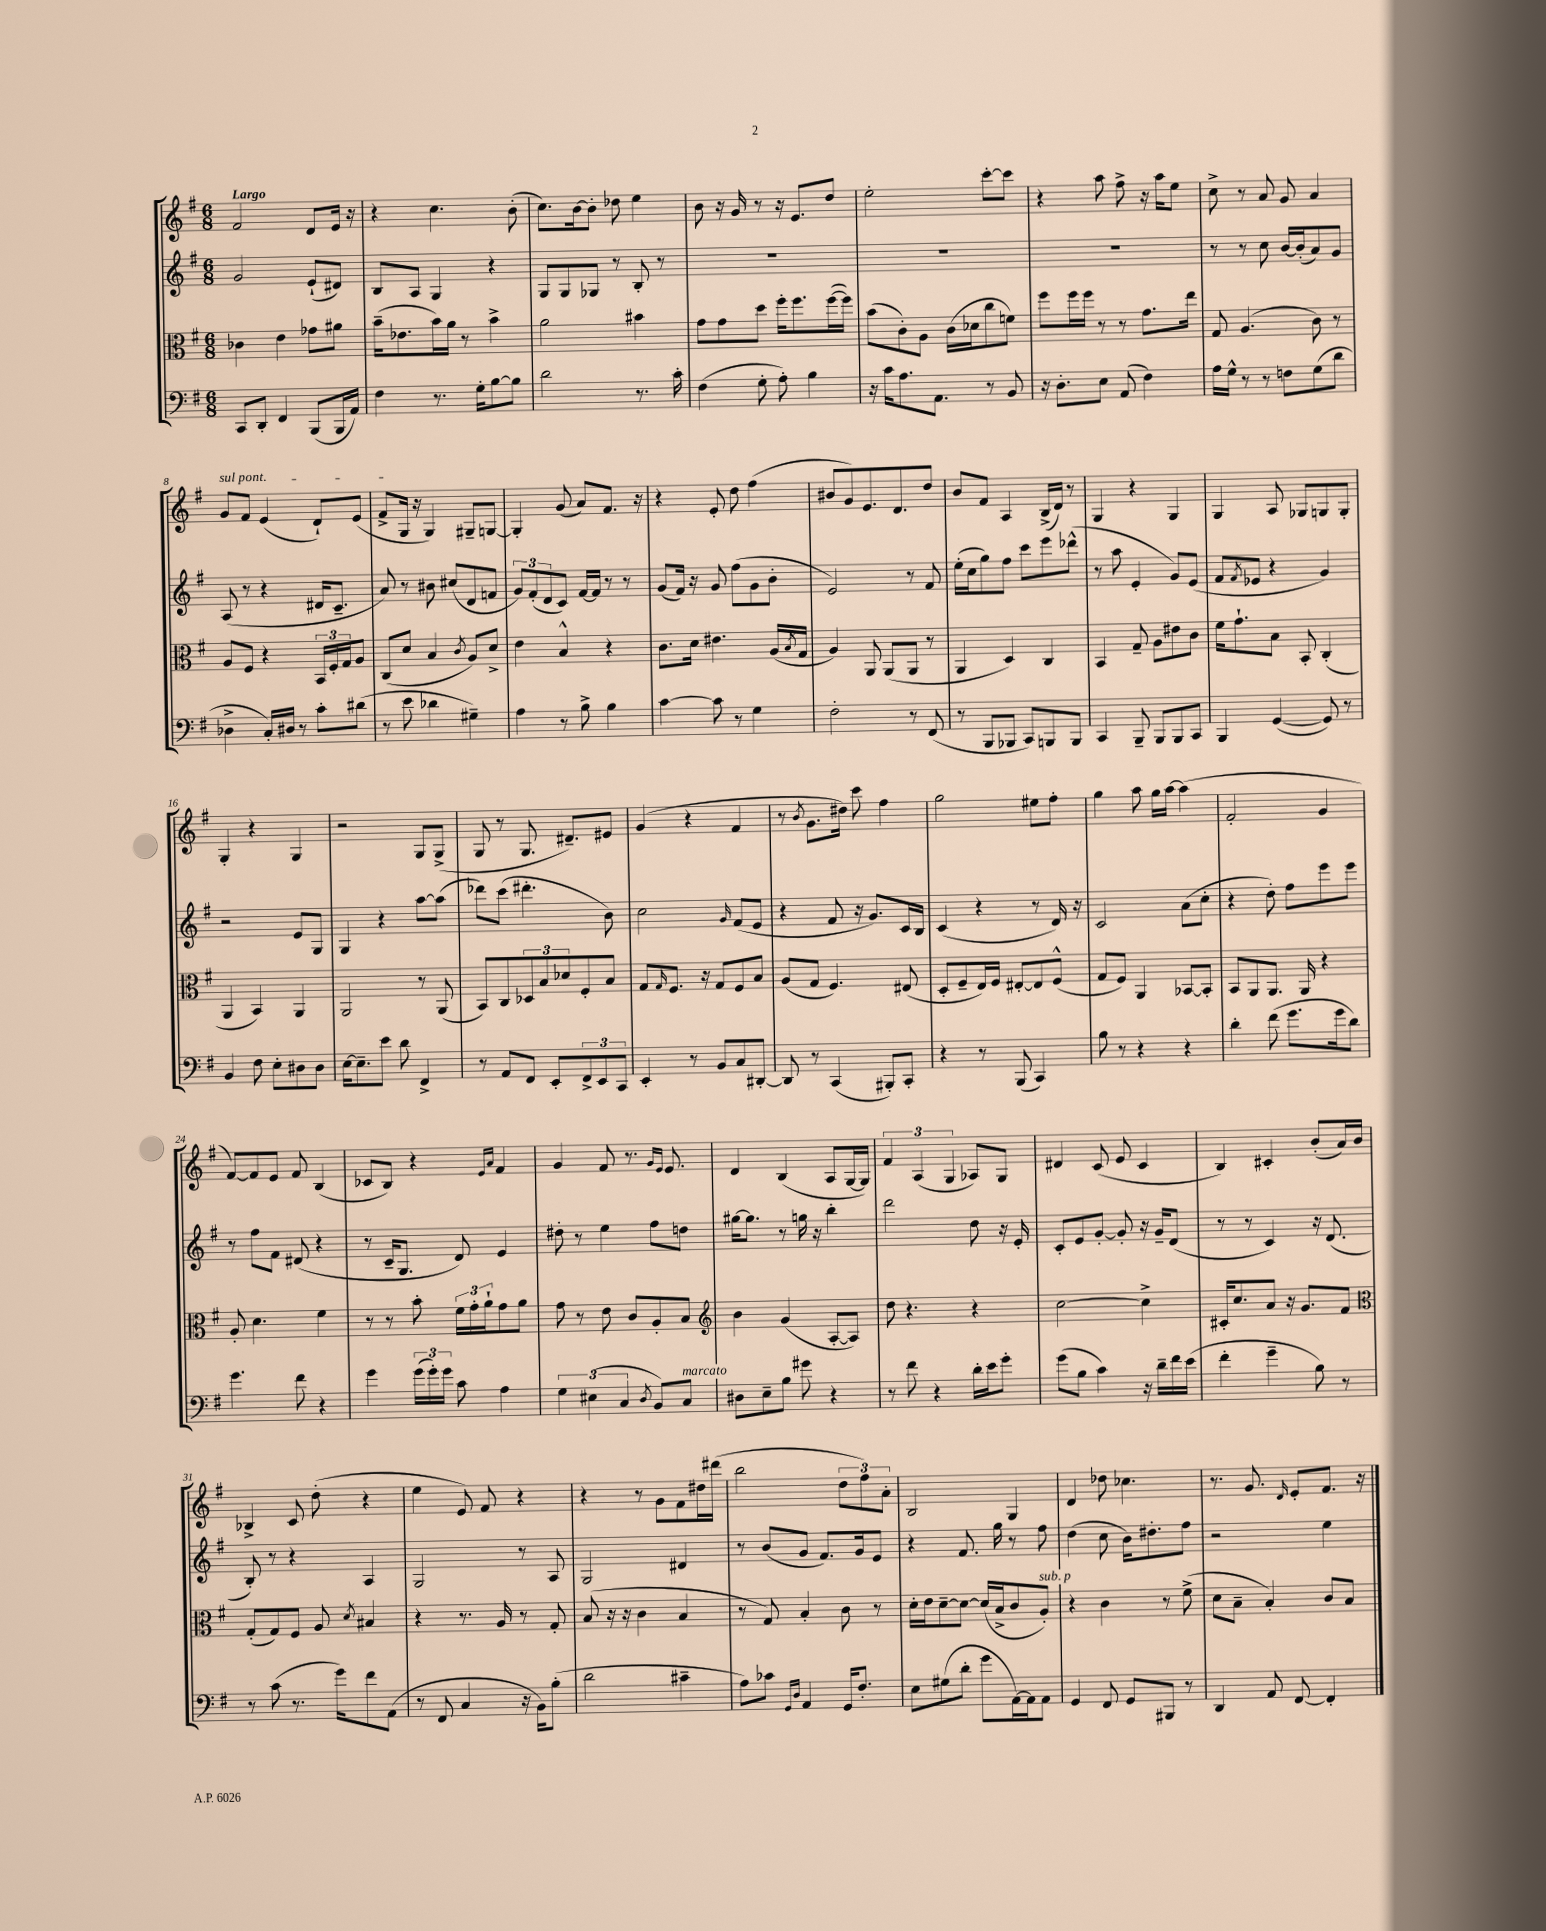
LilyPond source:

<<
\new StaffGroup <<
\new Staff = "s0" {
    \clef treble \key g \major \numericTimeSignature \time 6/8 \tempo "Largo"
    fis'2 d'8 e'16 r16 |
    r4 c''4. b'8-.( |
    c''8.) b'16~ b'8-. des''8 e''4 |
    b'8 r16 g'16 r8 r16 e'8. d''8 |
    e''2-. c'''8~-. c'''8 |
    r4 a''8 fis''8-> r16 a''16 e''8 |
    c''8-> r8 a'8 g'8 a'4 |
    \once \override TextSpanner.bound-details.left.text = \markup { \italic "sul pont." } g'8\startTextSpan fis'8 e'4( d'8-!) e'8( |
    fis'8-> g16\stopTextSpan r16 g4) gis8-- g8~ |
    g4-. g'8( a'8) fis'8. r16 |
    r4 e'8-. d''8 fis''4( |
    bis'8 g'8) e'8. d'8. d''8 |
    b'8 fis'8 a4 b16->( d'16) r8 |
    g4 r4 g4 |
    g4 a8 ges8 g8 g8-. |
    g4-. r4 g4 |
    r2 g8 g8->( |
    g8 r8 g8. dis'8.--) eis'8 |
    g'4( r4 fis'4 |
    r8 \acciaccatura { b'8 } g'8. dis''16) c'''8 fis''4 |
    g''2 eis''8 fis''8-. |
    g''4 a''8 g''16 a''16~ a''4( |
    fis'2-. g'4 |
    fis'8~) fis'8 e'8 fis'8 b4( |
    ces'8 b8) r4 \grace { e'16 a'16 } fis'4 |
    g'4 fis'8 r8. \grace { g'16 e'16 } e'8. |
    d'4 b4( a8 g16~ g16) |
    \tuplet 3/2 { fis'4 a4( g4 } aes8) g8 |
    dis'4 c'8( e'8 c'4 |
    b4) cis'4-. b'8-.( a'16) b'16 |
    bes4-> c'8 d''8-.( r4 |
    e''4 e'8) fis'8 r4 |
    r4 r8 g'8 fis'8 dis''16 dis'''16( |
    b''2 \tuplet 3/2 { d''8 fis''8) a'8-. } |
    b2 g4 |
    d'4 des''8 ces''4. |
    r8. g'8. \grace { d'16 } e'8-. fis'8. r16 \bar "|." |
}
\new Staff = "s1" {
    \clef treble \key g \major \numericTimeSignature \time 6/8
    g'2 e'8-!( dis'8) |
    b8 a8 g4 r4 |
    g8 g8 ges8 r8 b8-. r8 |
    R2. |
    R2. |
    R2. |
    r8 r8 c''8 b'16~ b'16-.( a'8) g'8 |
    a8( r8 r4 dis'16 c'8.-- |
    a'8) r8 bis'8 cis''8( d'8 f'8 |
    \tuplet 3/2 { g'8) fis'8-.( d'8 } c'8) fis'16~ fis'16 r8 r8 |
    g'8( fis'16) r16 g'8 fis''8( g'8 b'8-. |
    e'2) r8 fis'8 |
    e''16-.( c''16 g''8) fis''8 c'''8 e'''8 des'''8-^( |
    r8 a''8 e'4-. g'8) e'8( |
    fis'8 \acciaccatura { fis'8 } ees'8 r4 g'4) |
    r2 e'8 g8 |
    g4 r4 a''8~ a''8( |
    des'''8) c'''8( dis'''4.-. b'8) |
    c''2 \grace { g'16 } fis'8( e'8 |
    r4 fis'8 r16 g'8.) c'16 b16 |
    c'4( r4 r8 d'16) r16 |
    c'2 a'8( c''8-. |
    r4 d''8-.) fis''8 e'''8 e'''8 |
    r8 fis''8 fis'8 dis'8( r4 |
    r8 c'16-- g8. d'8) e'4 |
    dis''8-. r8 e''4 fis''8 d''8 |
    gis''16~ gis''8. r8 g''16 r16 b''4-. |
    d'''2 d''8 r16 e'16-. |
    c'8-. e'8 g'8~-. g'8-. r16 g'16-- d'8( |
    r8 r8 c'4) r16 d'8.( |
    b8-.) r8 r4 a4 |
    g2 r8 a8 |
    g2 dis'4 |
    r8 b'8( g'8 fis'8.) g'16 e'8 |
    r4 fis'8. g''16 r8 fis''8 |
    d''4( c''8 b'16) dis''8.-. fis''8 |
    r2 e''4 \bar "|." |
}
\new Staff = "s2" {
    \clef alto \key g \major \numericTimeSignature \time 6/8
    ces'4 e'4 ges'8 ais'8 |
    b'16--( ees'8. b'16) a'16 r8 b'4-> |
    a'2 bis'4 |
    g'8 g'8 d''8 fis''16-. fis''8. fis''16~( fis''16) |
    b'8( c'8-.) a8 c'16( des'16 c''8 f'8) |
    fis''8 fis''16 fis''16 r8 r8 g'8. e''16 |
    g8 a4.( c'8) r8 |
    a8 fis8 r4 \tuplet 3/2 { b,16 fis16-. g16 } a8 |
    c8( d'8 b4 \acciaccatura { c'8 } a8) d'8-> |
    e'4 b4-^ r4 |
    c'8. d'16 eis'4. a16( \acciaccatura { b8 } g16 |
    a4) a,8 a,8( a,8 r8 |
    a,4 d4) c4 |
    b,4 g8-- a8 eis'8 c'8 |
    fis'16 g'8.-! b8 b,8-. c4-.( |
    a,4 b,4) a,4 |
    a,2 r8 a,8( |
    b,8) c8 \tuplet 3/2 { des8 b8 des'8 } fis8-. b8 |
    g8 \grace { g16 } fis8. r16 g8 fis8 b8 |
    a8( g8 fis4.) eis8( |
    d8-. fis8-- e16) fis16 eis8~-. eis8 fis8-^( |
    g8 fis8) a,4 bes,8~ bes,8-. |
    b,8 a,8 a,8. a,16 r4 |
    a8-. d'4. fis'4 |
    r8 r8 b'8-. \tuplet 3/2 { fis'16 g'16-. a'16-! } g'8 a'8 |
    g'8 r8 e'8 c'8 a8-. b8 |
    \clef treble b'4 g'4( a8~-. a8) |
    d''8 r4. r4 |
    c''2~ c''4-> |
    cis'16-. c''8. a'8 r16 g'8. fis'8 |
    \clef alto g8-.( g8) fis8 a8 \acciaccatura { d'8 } bis4 |
    r4 r8. a16 r8 g8-. |
    b8( r16 r16 c'4 b4 |
    r8 g8) b4-. c'8 r8 |
    d'16-. e'16 d'8~-- d'8~ d'16( b16-> c'8 a8-.^\markup { \italic "sub. p" }) |
    r4 c'4 r8 fis'8->( |
    d'8 b8-- b4-.) c'8 b8 \bar "|." |
}
\new Staff = "s3" {
    \clef bass \key g \major \numericTimeSignature \time 6/8
    c,8 d,8-. fis,4 b,,8( b,,16 a,16) |
    fis4 r8. g16-. b8~ b8 |
    d'2 r8. c'16-. |
    fis4( g8-. a8-.) b4 |
    r16 c'16 a8. a,8. r8 b,8 |
    r16 d8.-. e8 a,8( fis4) |
    a16 g16-^ r8 r8 f8 g8( d'8 |
    des4-> c16-.) dis16 r8 c'8-. dis'8( |
    r8 e'8 des'4 gis4--) |
    a4 r8 b8-> b4 |
    c'4~ c'8 r8 g4 |
    fis2-. r8 fis,8( |
    r8 b,,8 bes,,8 c,8) b,,8 b,,8 |
    c,4 b,,8-- b,,8 b,,8 c,8 |
    b,,4 g,4~( g,8) r8 |
    b,4 fis8 e8-. dis8 dis8 |
    e16~ e8.-- e'8 d'8 fis,4-> |
    r8 a,8 fis,8 e,8-. \tuplet 3/2 { fis,8-> e,8 c,8 } |
    e,4-. r8 b,8 c8 dis,8~-. |
    dis,8 r8 c,4( bis,,8-.) c,8-. |
    r4 r8 b,,8( c,4) |
    b8 r8 r4 r4 |
    d'4-. fis'8( g'8. g'16 d'8) |
    g'4. fis'8 r4 |
    g'4 \tuplet 3/2 { g'16( g'16-.) g'16 } c'8 a4 |
    \tuplet 3/2 { g4 eis4( c4 } \acciaccatura { d8 } b,8) c8^\markup { \italic "marcato" } |
    dis8 e8-- b8 gis'8 r4 |
    r8 fis'8 r4 d'16-. e'16 g'8-. |
    g'8( b8 c'4) r16 d'16-- fis'16 e'16( |
    fis'4-. g'4-- b8) r8 |
    r8 c'8( r8. g'16) fis'8 a,8( |
    r8 fis,8 c4 r16 b,16) b8-.( |
    d'2 cis'4-- |
    a8) ces'8 \grace { g,16 d16 } a,4 g,16 fis8.-. |
    e8 gis8( d'8-. g'8 a,16~) a,16 a,8 |
    g,4 fis,8 g,8 bis,,8 r8 |
    d,4 a,8 fis,8~ fis,4-. \bar "|." |
}
>>
>>
